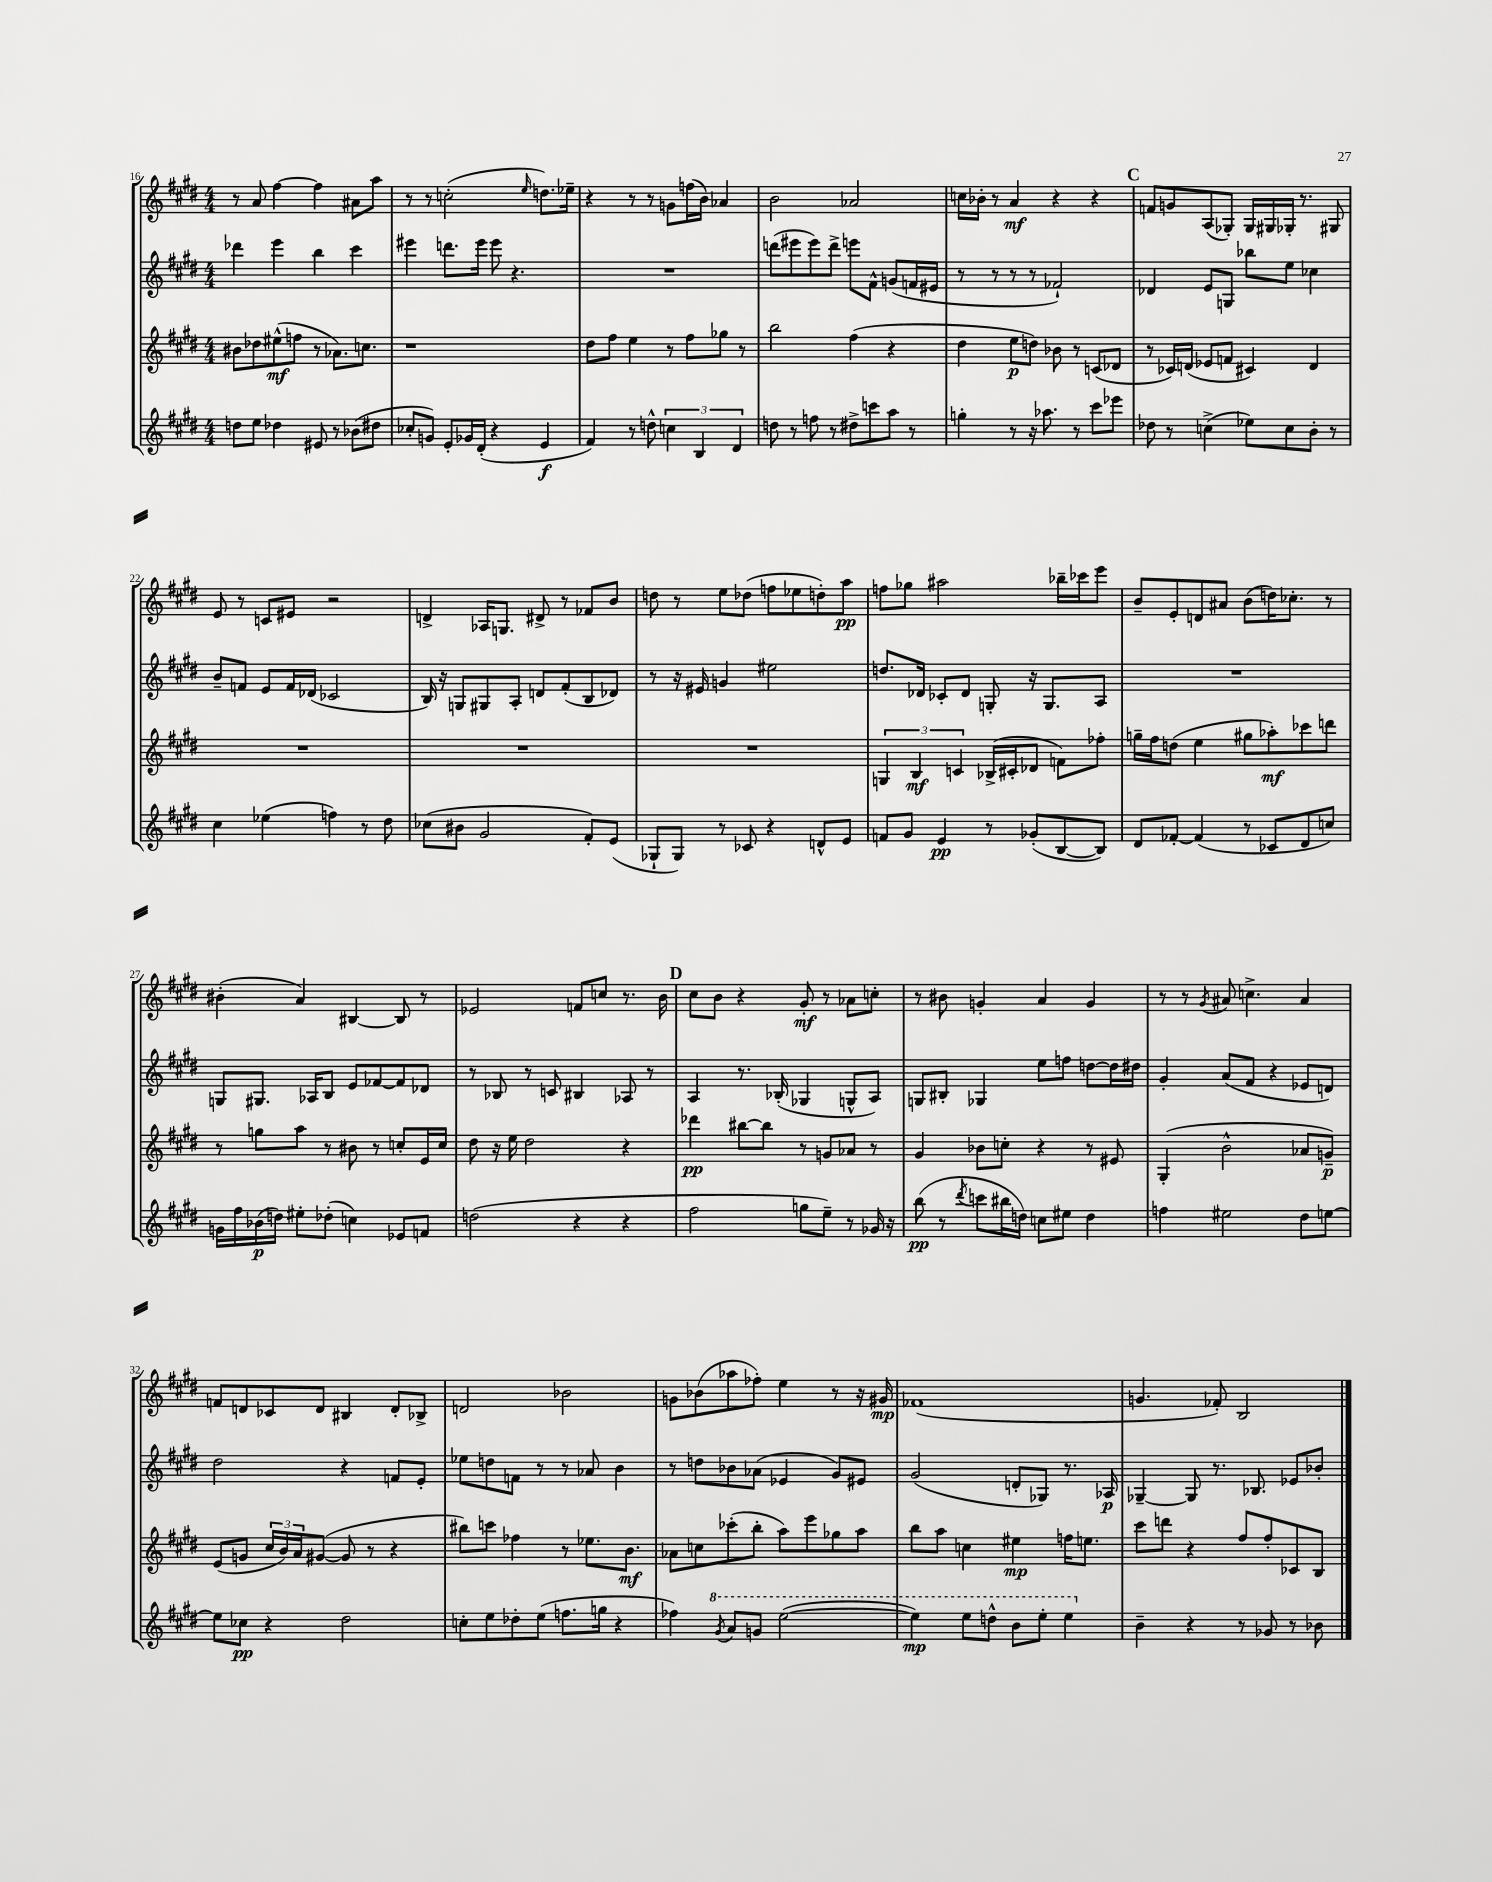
<<
\new StaffGroup <<
\new Staff = "s0" {
    \clef treble \key e \major \numericTimeSignature \time 4/4
    r8 a'8 fis''4~ fis''4 ais'8 a''8 |
    r8 r8 c''2-.( \grace { e''16 } d''8.) ees''16-- |
    r4 r8 r8 g'8 f''16( b'16) aes'4 |
    b'2 aes'2 |
    c''16 bes'16-. r8 a'4\mf r4 r4 |
    \mark \markup { \bold "C" } f'8 g'8 a8( ges8-.) ges16 gis16 ges16-. r8. gis8 |
    e'8 r8 c'8 eis'8 r2 |
    d'4-> aes16 g8. dis'8-> r8 fes'8 b'8 |
    d''8 r8 e''8 des''8( f''8 ees''8 d''8-.) a''8\pp |
    f''8 ges''8 ais''2 bes''16-- ces'''16 e'''8 |
    b'8-- e'8-. d'8 ais'8 b'8( d''16) ces''8.-. r8 |
    bis'4-.( a'4) bis4~ bis8 r8 |
    ees'2 f'8 c''8 r8. b'16 |
    \mark \markup { \bold "D" } cis''8 b'8 r4 gis'8-.\mf r8 aes'8 c''8-. |
    r8 bis'8 g'4-. a'4 g'4 |
    r8 r8 \acciaccatura { gis'8 } ais'8 c''4.-> ais'4 |
    f'8 d'8 ces'8 d'8 bis4 d'8-. bes8-> |
    d'2 bes'2 |
    g'8 bes'8( aes''8 fes''8-.) e''4 r8 r16 gis'16\mp |
    fes'1( |
    g'4. fes'8-.) b2 \bar "|." |
}
\new Staff = "s1" {
    \clef treble \key e \major \numericTimeSignature \time 4/4
    des'''4 e'''4 b''4 cis'''4 |
    eis'''4 d'''8. eis'''16 eis'''8 r4. |
    R1 |
    d'''8( eis'''8 eis'''8) d'''8-> e'''8 fis'8-^ g'8( f'16 eis'16 |
    r8 r8 r8 r8 fes'2-!) |
    \mark \markup { \bold "C" } des'4 e'8 g8 bes''8 e''8 ces''4 |
    b'8-- f'8 e'8 f'16 des'16( ces'2 |
    b16) r16 g8 gis8 a8-. d'8 fis'8-.( b8 des'8) |
    r8 r16 eis'16 g'4 eis''2 |
    d''8. des'16 ces'8-. des'8 g8-. r16 g8. a8 |
    R1 |
    g8 gis8. aes16 b8 e'8 fes'8~ fes'8 des'8 |
    r8 bes8 r8 c'8 bis4 aes8 r8 |
    \mark \markup { \bold "D" } a4 r8. bes16-.( ges4 g8-^ a8) |
    g8 bis8-. ges4 e''8 f''8 d''8~ d''16 dis''16 |
    gis'4-. a'8( fis'8 r4 ees'8 d'8) |
    dis''2 r4 f'8 e'8-. |
    ees''8 d''8 f'8 r8 r8 aes'8 b'4 |
    r8 d''8 bes'8 aes'8( ees'4 gis'8) eis'8 |
    gis'2( d'8-. ges8) r8. aes16\p |
    ges4~-- ges8 r8. bes8. ees'8 bes'8-. \bar "|." |
}
\new Staff = "s2" {
    \clef treble \key e \major \numericTimeSignature \time 4/4
    bis'8 des''8 eis''8-^\mf( f''8 r8 aes'8.) c''8. |
    r1 |
    dis''8 fis''8 e''4 r8 fis''8 ges''8 r8 |
    b''2 fis''4( r4 |
    dis''4 e''8\p d''8) bes'8 r8 c'8( des'8 |
    \mark \markup { \bold "C" } r8 ces'16) d'16( ees'8 f'8 cis'4) d'4 |
    R1 |
    R1 |
    R1 |
    \tuplet 3/2 { g4 b4\mf c'4 } bes16->( cis'16-. des'8 f'8) fes''8-. |
    g''16-- fis''16 d''8( e''4 gis''8 aes''8-.\mf) ces'''8 d'''8 |
    r8 g''8 a''8 r8 bis'8 r8 c''8-. e'16 c''16 |
    dis''8 r16 e''16 dis''2 r4 |
    \mark \markup { \bold "D" } des'''4\pp bis''8~ bis''8 r8 g'8 aes'8 r8 |
    gis'4 bes'8 c''8-. r4 r8 eis'8 |
    gis4-.( b'2-^ aes'8 g'8--\p) |
    e'8( g'8 \tuplet 3/2 { cis''16 b'16) a'16 } gis'8~( gis'8 r8 r4 |
    bis''8) c'''8 fes''4 r8 ees''8. b'8.\mf |
    aes'8 c''8 ces'''8-.( b''8-. a''8) e'''8 ges''8 a''8 |
    b''8 a''8 c''4 eis''4\mp f''16 e''8. |
    cis'''8 d'''8 r4 fis''8 fis''8-. ces'8 b8 \bar "|." |
}
\new Staff = "s3" {
    \clef treble \key e \major \numericTimeSignature \time 4/4
    d''8 e''8 des''4 eis'8 r8 bes'8( dis''8 |
    ces''8-. g'8) e'8-. ges'16 dis'16-.( r4 e'4\f |
    fis'4) r8 d''8-^ \tuplet 3/2 { c''4 b4 dis'4 } |
    d''8 r8 f''8 r8 dis''8-> c'''8 a''8 r8 |
    g''4-. r8 r16 aes''8. r8 cis'''8 ees'''8 |
    \mark \markup { \bold "C" } des''8 r8 c''4->( ees''8) c''8 b'8-. r8 |
    cis''4 ees''4( f''4) r8 dis''8 |
    ces''8( bis'8 gis'2 fis'8-.) e'8( |
    ges8-! ges8) r8 ces'8 r4 d'8-^ e'8 |
    f'8 gis'8 e'4\pp r8 ges'8-.( b8~ b8) |
    dis'8 fes'8~-. fes'4( r8 ces'8 dis'8 c''8) |
    g'16 fis''16 bes'16\p( d''16) eis''8-. des''8-.( c''4) ees'8 f'8 |
    d''2( r4 r4 |
    \mark \markup { \bold "D" } fis''2 g''8 e''8--) r8 ges'16 r16 |
    b''8\pp( r8 \acciaccatura { dis'''8 } c'''8 bis''16 d''16) c''8 eis''8 d''4 |
    f''4 eis''2 dis''8 e''8~ |
    e''8 ces''8\pp r4 dis''2 |
    c''8-. e''8 des''8-. e''8( f''8. g''16 r4 |
    fes''4) \ottava #1 \acciaccatura { gis''8 } a''8 g''8 e'''2~( |
    e'''4\mp) e'''8 d'''8-^ b''8 e'''8-. e'''4 \ottava #0 |
    b'4-- r4 r8 ges'8 r8 bes'8 \bar "|." |
}
>>
>>
\layout { \context { \Score currentBarNumber = #16 } }
